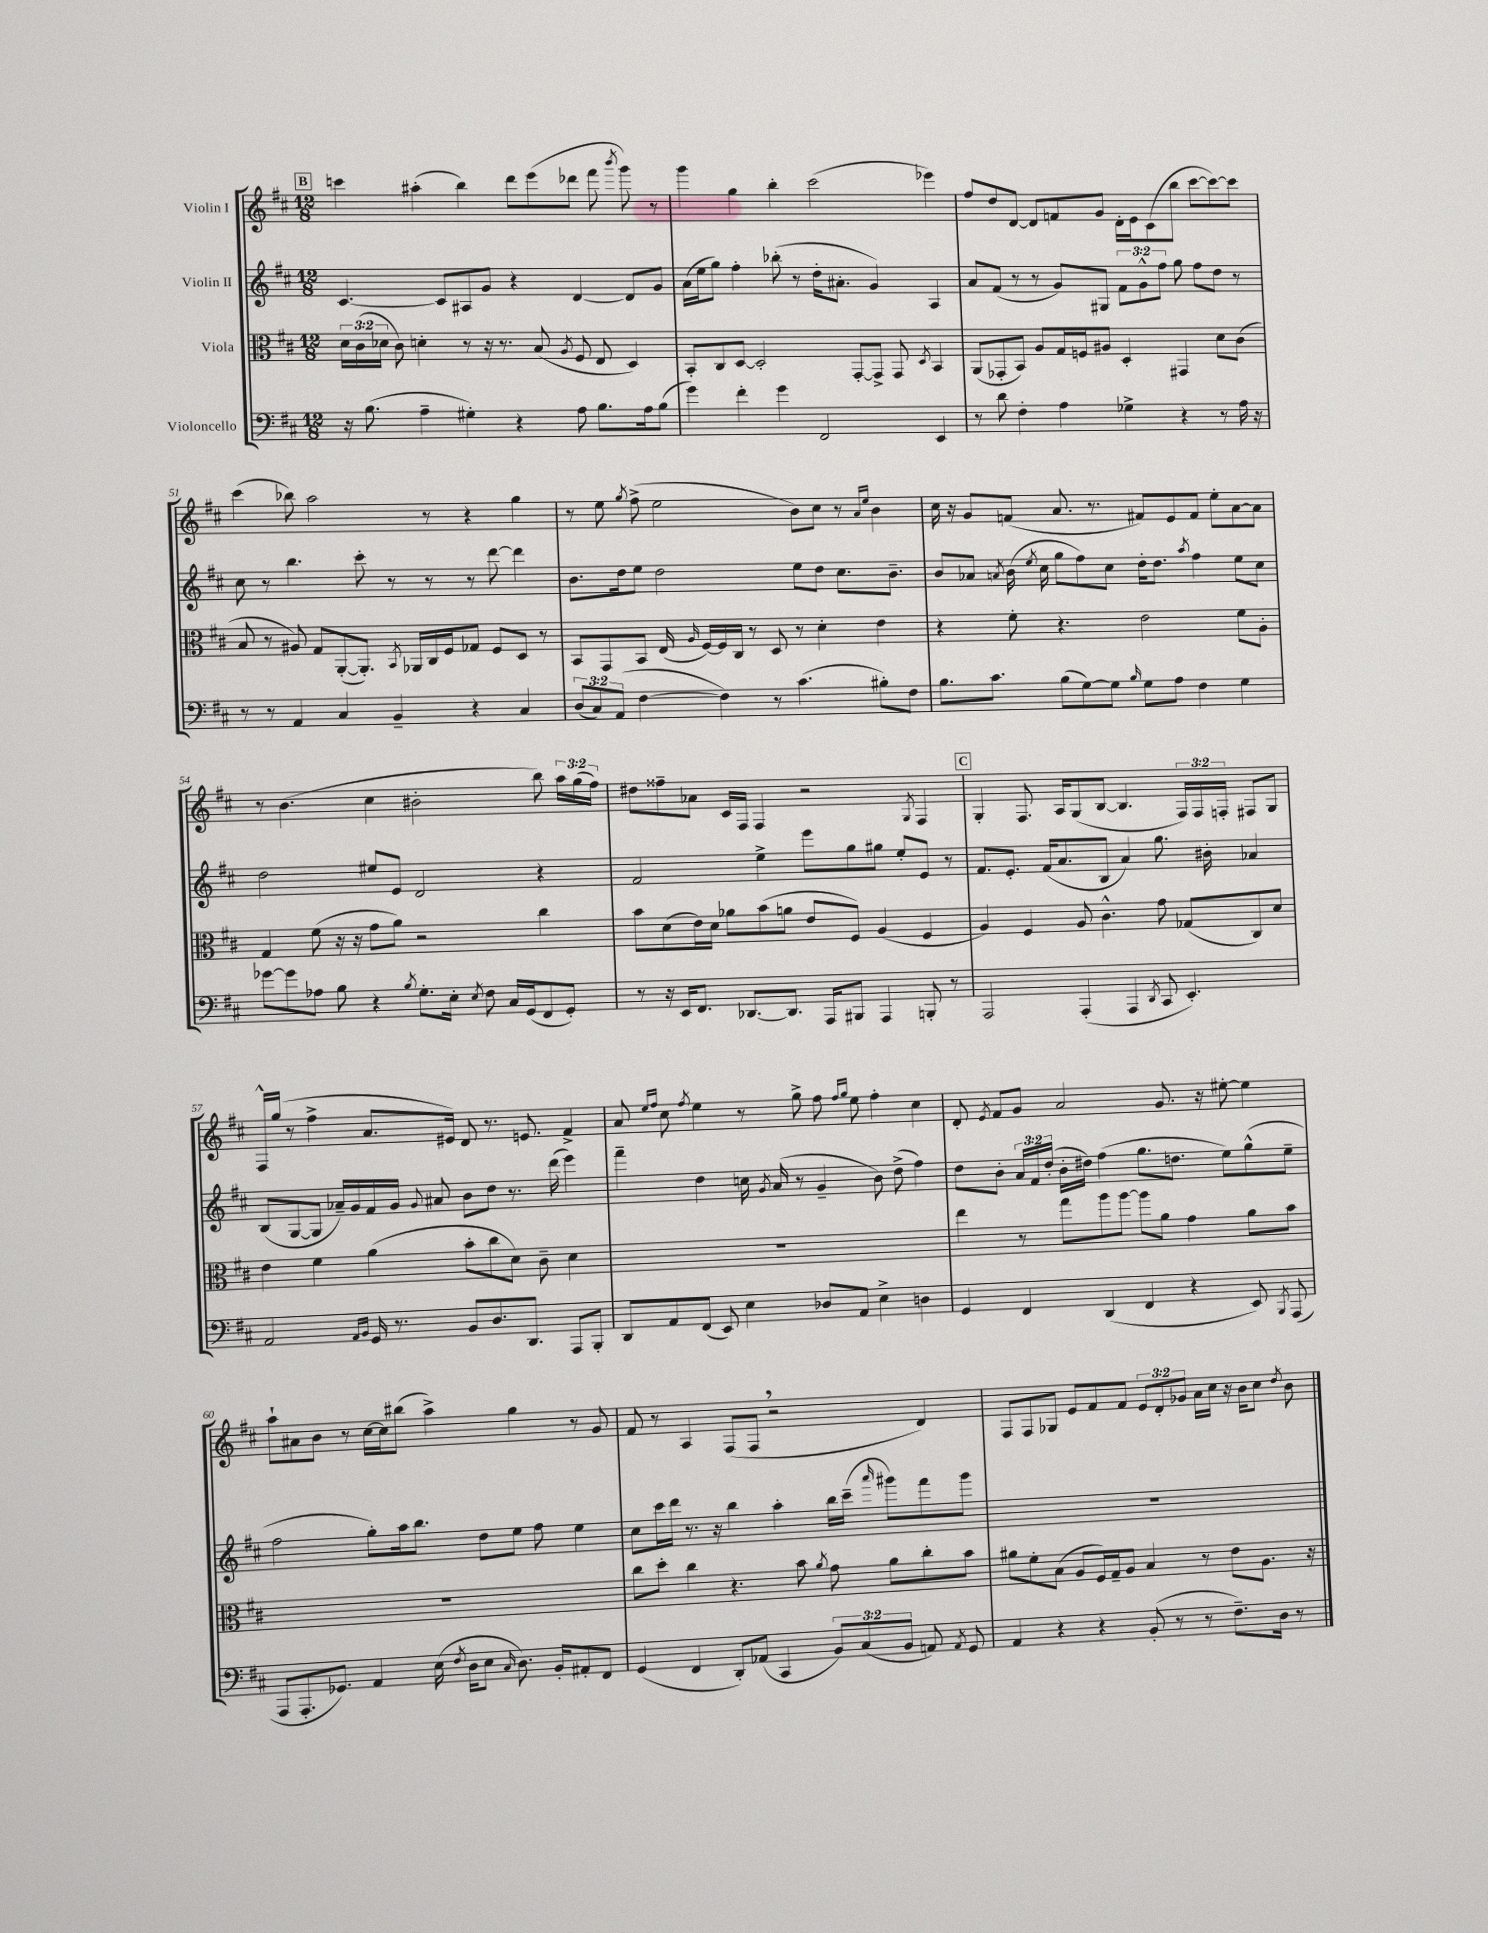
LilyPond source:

<<
\new StaffGroup <<
\new Staff = "s0" \with { instrumentName = "Violin I" } {
    \clef treble \key d \major \numericTimeSignature \time 12/8 \override Staff.TupletNumber.text = #tuplet-number::calc-fraction-text
    \autoBeamOff \mark \markup { \box "B" } c'''4 ais''4-.( b''4) d'''8[ e'''8( des'''8] fis'''8 \acciaccatura { b'''8 } g'''8) r8 |
    g'''4 g''4 b''4-. cis'''2( ees'''4) |
    fis''8[ d''8 d'8]~ d'8[ f'8 g'8] d'16[-. e'16 cis'8( b''8] cis'''8[~ cis'''8~) cis'''8] |
    cis'''4( bes''8) a''2 r8 r4 g''4 |
    r8 e''8 \acciaccatura { g''8 } fis''8->( e''2 b'8[) cis''8] r8 \grace { a'16[ e''16] } b'4 |
    cis''16 r16 g'8[ f'8]( a'8. r8. fis'8[) e'8 fis'8] e''8[-. a'8~ a'8] |
    r8 b'4.( cis''4 bis'2-. b''8) \tuplet 3/2 { a''16[ g''16( fis''16]) } |
    dis''8[ fisis''8-- aes'8] cis'16[ fis16] fis4 r2 \acciaccatura { g8 } fis4 |
    \mark \markup { \box "C" } g4-. fis8. a16[ g8( b8]~ b4. \tuplet 3/2 { fis16[) fis16 f16]-. } fis8[ g8] |
    fis16[-^ g''16]( r8 fis''4-> a'8.[ eis'16]) d'8 r8. e'8. fis'4-> |
    a'8 \grace { e''16[ fis''16] } cis''8 \acciaccatura { fis''8 } e''4 r8 g''8-> fis''8 \grace { fis''16[ g''16] } e''8 fis''4-. cis''4 |
    d'8-. \acciaccatura { e'8 } fis'8[ g'8] a'2 g'8. r16 eis''8~-. eis''4 |
    a''8[-! ais'8 b'8] r8 cis''16[~ cis''16 bis''8]( a''4->) g''4 r8 g'8 |
    fis'8 r8 a4 fis8[( fis8] \breathe r2 d'4) |
    fis8[ fis8 ges8] e'8[ fis'8 fis'8] \tuplet 3/2 { e'8[ d'8-. ges'8] } a'16[ cis''16] r16 b'16[ cis''8] \acciaccatura { d''8 } b'8 \bar "|." |
}
\new Staff = "s1" \with { instrumentName = "Violin II" } {
    \clef treble \key d \major \numericTimeSignature \time 12/8 \override Staff.TupletNumber.text = #tuplet-number::calc-fraction-text
    \autoBeamOff \mark \markup { \box "B" } cis'4.~ cis'8[ ais8 g'8] r4 d'4~ d'8[ g'8] |
    a'16[( e''16 g''8]) fis''4-. bes''8-.( r8 d''16[-. ais'8.]-. g'4) a4 |
    a'8[ fis'8]( r8 r8 g'8[) gis8] \tuplet 3/2 { fis'8[ g'8-^ fis''8] } g''8 fis''8[ d''8] r8 |
    cis''8 r8 b''4. cis'''8-. r8 r8 r8 d'''8~ d'''4 |
    b'8.[ d''16 e''8] d''2 e''8[ d''8] cis''8.[ b'8.]-- |
    b'8[ aes'8] \acciaccatura { a'8 } b'16( \acciaccatura { e''8 } cis''16 g''8[ fis''8) cis''8] d''16[-. d''8.] \acciaccatura { a''8 } fis''4 e''8[ cis''8] |
    d''2 eis''8[ e'8] d'2 r4 |
    fis'2 e''4-> e'''8[ g''8 gis''8] e''8[-. e'8] r8 |
    \mark \markup { \box "C" } fis'8.[ e'8.]-. fis'16[( a'8. b8] a'4) g''8. bis'16-. aes'4 |
    b8[( g8~ g8] aes'16[--) g'16 fis'16 g'16] \appoggiatura { g'8 } ais'8 b'8[ d''8] r8. d'''16( e'''4) |
    fis'''4-- d''4 c''16 \acciaccatura { g'8 } a'16( r8 g'4-- b'8) d''8->( fis''4) |
    d''8[ b'8]-. \tuplet 3/2 { a'16[ fis'16 d''16]-.( } b'16[-. dis''16]) fis''4( g''8.[ d''8.] e''8[) g''8-^( e''8]-- |
    fis''2 g''8[-.) a''16 b''8.] d''8[ e''8] fis''8 e''4 |
    cis''8[ cis'''16 d'''16] r8. r16 b''4 a''4-. b''16[ cis'''16]--( \grace { a'''16 } gis'''8[) fis'''8 gis'''8] |
    R1. \bar "|." |
}
\new Staff = "s2" \with { instrumentName = "Viola" } {
    \clef alto \key d \major \numericTimeSignature \time 12/8 \override Staff.TupletNumber.text = #tuplet-number::calc-fraction-text
    \autoBeamOff \mark \markup { \box "B" } \tuplet 3/2 { d'16[ cis'16( des'16] } cis'8) d'4-. r8 r16 r8. b8( \acciaccatura { a8 } fis8 e8 d4) |
    b,8[-. cis8 d8]~ d2-. g,8[~-. g,8]-> g,8 \acciaccatura { d8 } b,4 |
    a,8[( ges,8-. b,8]) a8[ g16 f16 ais8] d4-. gis,4 d'8[ cis'8]( |
    b8 r8 ais8) g8[ a,8~-.( a,8.]-.) \acciaccatura { b,8 } aes,16[ cis16 fis16 ges8] fis8[ d8] r8 |
    b,8[ g,8 b,8] e16( \grace { a16 } fis16[~) fis16 cis16] r8 d8 r8 d'4-. e'4 |
    r4 fis'8-. r4. e'2 fis'8[ a8]-. |
    g4 fis'8( r16 r16 g'8[ a'8]) r2 cis''4 |
    b'8[ d'8( e'16) d'16] aes'8[ b'8( a'8] e'8[ fis8]) a4( fis4 |
    \mark \markup { \box "C" } a4) fis4 a8 cis'4.-^ g'8 ges8[( cis8) d'8] |
    e'4 fis'4 a'4( b'8[-. cis''8 d'8]) cis'8-- d'4 |
    R1. |
    e''4 r8 g''8[ a''8 a''8]~ a''8[ a'8] g'4 a'8[ b'8] |
    R1. |
    cis''8[ d''8]-. cis''4 r4. b'8 \acciaccatura { a'8 } g'8 a'8[ cis''8-. b'8] |
    ais'8[ fis'8-. b8]( a8[ fis16) g16-- a8] b4 r8 e'8[ a8.] r16 \bar "|." |
}
\new Staff = "s3" \with { instrumentName = "Violoncello" } {
    \clef bass \key d \major \numericTimeSignature \time 12/8 \override Staff.TupletNumber.text = #tuplet-number::calc-fraction-text
    \autoBeamOff \mark \markup { \box "B" } r16 b8.( a4-- gis4-.) r4 a8 b8.[ a16 b8]( |
    g'4) fis'4-. g'4 fis,2 e,4 |
    r8 d'8 fis4-. a4 ges4-> r4 r8 a16 r16 |
    r8 r8 a,4 cis4 b,4-- r4 cis4 |
    \tuplet 3/2 { d8[( cis8) a,8]( } fis4~ fis4) r8 cis'4.( bis8[-.) fis8] |
    b8.[ cis'8.] b8[( g8~) g8] \grace { b16 } g8[ a8] fis4 g4 |
    ges'8[~ ges'8 aes8] b8 r4 \acciaccatura { b8 } g8.[-. e16]-. \acciaccatura { e8 } fis8 cis16[ g,16( fis,8 g,8]-.) |
    r8 r16 e,16[ fis,8.] des,8.[~ des,8.] a,,16[ bis,,8] a,,4 b,,8-. r8 |
    \mark \markup { \box "C" } a,,2 a,,4-.( a,,4 \acciaccatura { d,8 } cis,8 e,4.-.) |
    a,2 \grace { a,16[ b,16] } g,16 r8. b,8[ d8. d,8.] a,,8[ b,,8]-. |
    d,8[ a,8 fis,8]( e,8) e4 des8[ a,8] e4-> d4 |
    g,4 fis,4 d,4( fis,4 r4 e,8) \acciaccatura { b,,8 } a,,8( |
    a,,8[ a,,8.-. ges,8.]) a,4 e16( \acciaccatura { fis8 } d16[ e8] \grace { cis16 } d8.) b,16[-. ais,8-. fis,8] |
    g,4( fis,4 d,8[-.) aes,8]( cis,4 \tuplet 3/2 { b,8[) cis8( b,8] } a,8) \acciaccatura { a,8 } g,8 |
    a,4 r4 r4 b,8-.( r8 r8 fis8.[--) d16] r8 \bar "|." |
}
>>
>>
\layout { \context { \Score currentBarNumber = #48 } }
